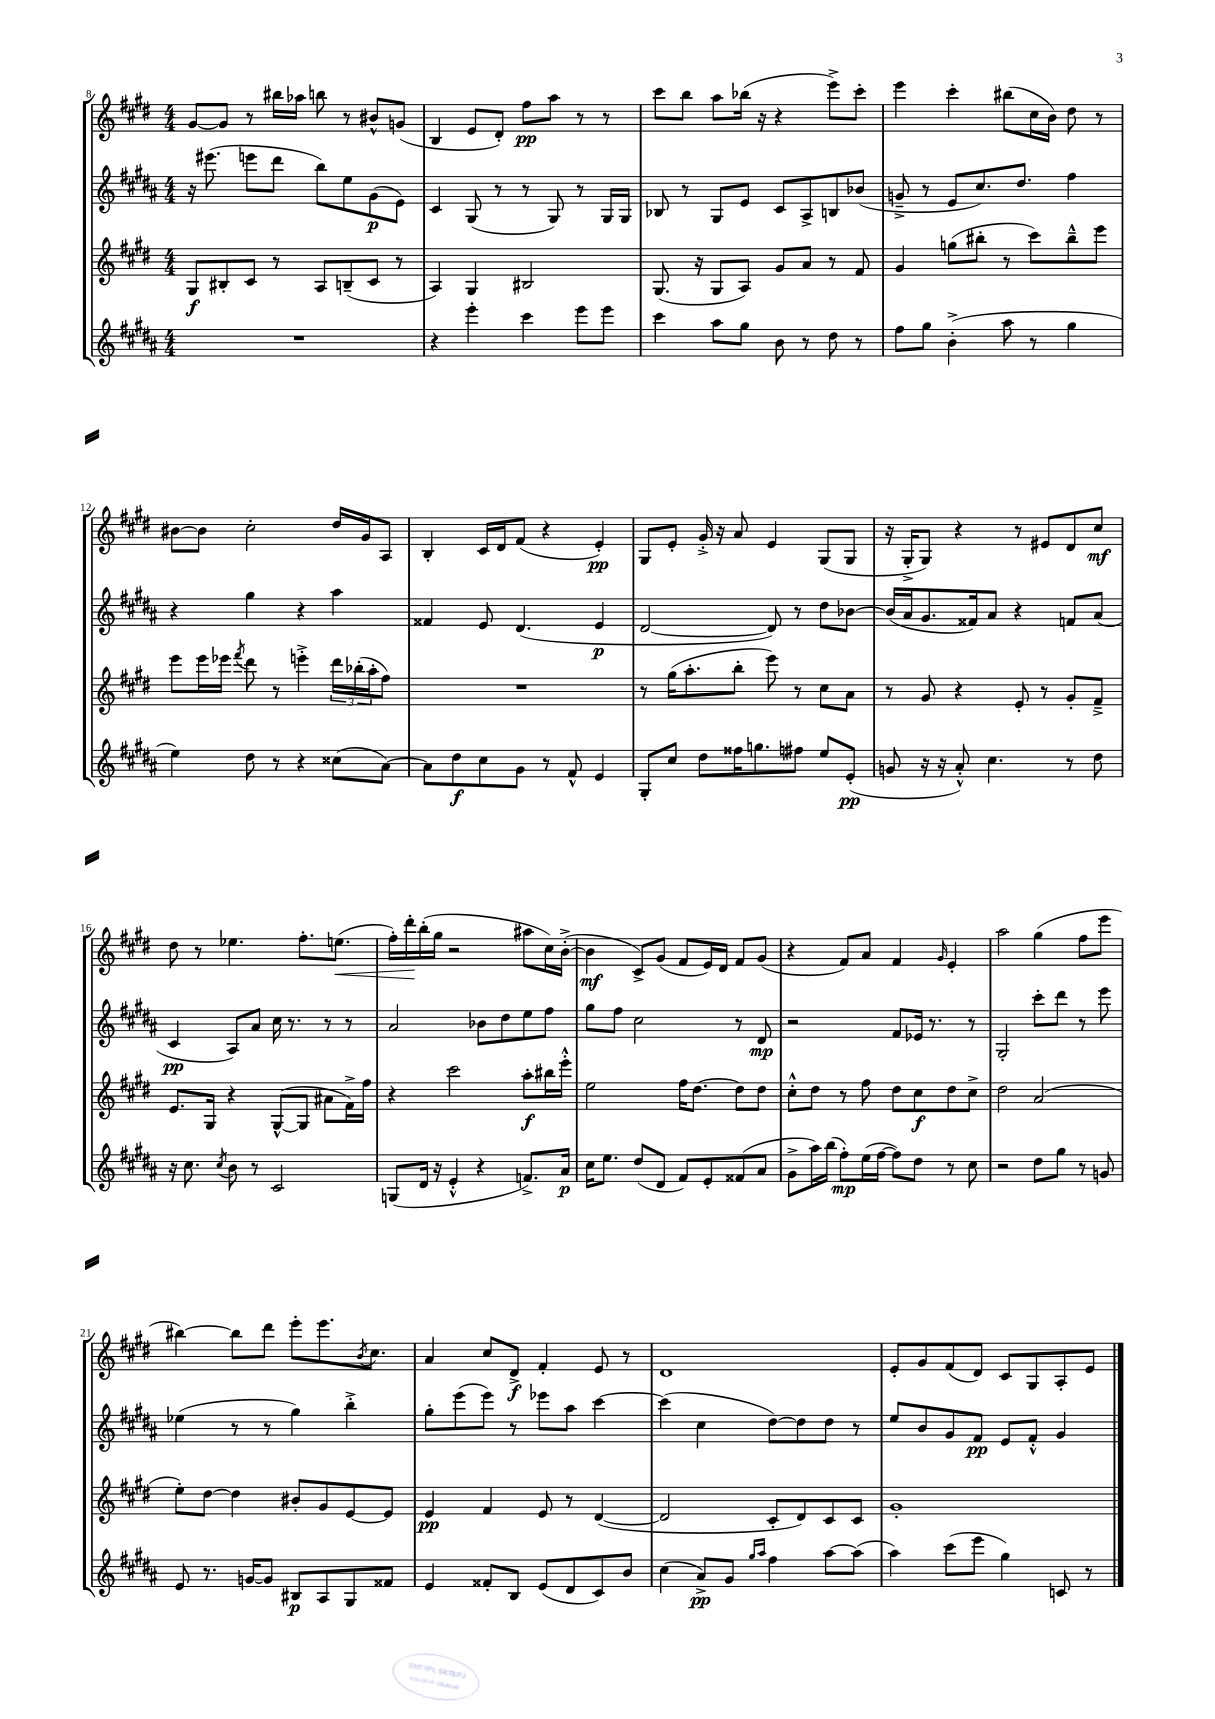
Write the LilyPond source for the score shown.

<<
\new StaffGroup <<
\new Staff = "s0" {
    \clef treble \key e \major \numericTimeSignature \time 4/4
    gis'8~ gis'8 r8 bis''16 aes''16 b''8 r8 bis'8-^ g'8( |
    b4 e'8 dis'8-.) fis''8\pp a''8 r8 r8 |
    cis'''8 b''8 a''8 bes''16( r16 r4 e'''8->) cis'''8-. |
    e'''4 cis'''4-. bis''8( cis''16 b'16) dis''8 r8 |
    bis'8~ bis'8 cis''2-. dis''16 gis'16 a8 |
    b4-. cis'16 dis'16 fis'8( r4 e'4-.\pp) |
    gis8 e'8-. gis'16-.-> r16 a'8 e'4 gis8( gis8 |
    r16 gis16-.-> gis8) r4 r8 eis'8 dis'8 cis''8\mf |
    dis''8 r8 ees''4. fis''8.-. e''8.\<( |
    fis''16-.) dis'''16-.\! b''16-.( gis''16 r2 ais''8 cis''16) b'16~-.->( |
    b'4\mf cis'8->) gis'8( fis'8 e'16) dis'16 fis'8 gis'8( |
    r4 fis'8) a'8 fis'4 \grace { gis'16 } e'4-. |
    a''2 gis''4( fis''8 e'''8 |
    bis''4~) bis''8 dis'''8 e'''8-. e'''8. \acciaccatura { b'8 } cis''8. |
    a'4 cis''8 dis'8->\f fis'4-. e'8 r8 |
    dis'1 |
    e'8-. gis'8 fis'8( dis'8) cis'8 gis8 a8-. e'8 \bar "|." |
}
\new Staff = "s1" {
    \clef treble \key b \major \numericTimeSignature \time 4/4
    r16 eis'''8.( e'''8 dis'''8 b''8) e''8 gis'8\p( e'8) |
    cis'4 gis8( r8 r8 gis8) r8 gis16 gis16 |
    bes8 r8 gis8 e'8 cis'8 ais8-> b8 bes'8( |
    g'8---> r8 e'8 cis''8.) dis''8. fis''4 |
    r4 gis''4 r4 ais''4 |
    fisis'4 e'8 dis'4.( e'4\p |
    dis'2~ dis'8) r8 dis''8 bes'8~ |
    bes'16( ais'16 gis'8. fisis'16) ais'8 r4 f'8 ais'8( |
    cis'4\pp ais8) ais'8 cis''16 r8. r8 r8 |
    ais'2 bes'8 dis''8 e''8 fis''8 |
    gis''8 fis''8 cis''2 r8 dis'8\mp |
    r2 fis'8 ees'16 r8. r8 |
    gis2-. cis'''8-. dis'''8 r8 e'''8 |
    ees''4( r8 r8 gis''4) b''4-.-> |
    gis''8-. e'''8( e'''8) r8 ees'''8 ais''8 cis'''4~ |
    cis'''4( cis''4 dis''8~) dis''8 dis''8 r8 |
    e''8 b'8 gis'8 fis'8\pp e'8 fis'8-.-^ gis'4 \bar "|." |
}
\new Staff = "s2" {
    \clef treble \key e \major \numericTimeSignature \time 4/4
    gis8\f bis8-. cis'8 r8 a8 b8--( cis'8 r8 |
    a4) gis4 bis2 |
    gis8.( r16 gis8 a8) gis'8 a'8 r8 fis'8 |
    gis'4 g''8( bis''8-. r8 cis'''8) bis''8---^ e'''8 |
    e'''8 e'''16 ees'''16 \acciaccatura { fis'''8 } dis'''8 r8 e'''4-.-> \tuplet 3/2 { dis'''16 bes''16-.( a''16-. } fis''8) |
    R1 |
    r8 gis''16( a''8.-. b''8-. e'''8) r8 cis''8 a'8 |
    r8 gis'8 r4 e'8-. r8 gis'8-. fis'8---> |
    e'8. gis16 r4 gis8~-^( gis8 ais'8 fis'16->) fis''16 |
    r4 cis'''2 a''8-.\f bis''16 e'''16-.-^ |
    e''2 fis''16 dis''8.~ dis''8 dis''8 |
    cis''8-.-^ dis''8 r8 fis''8 dis''8 cis''8\f dis''8 cis''8-> |
    dis''2 a'2( |
    e''8-.) dis''8~ dis''4 bis'8-. gis'8 e'8~ e'8 |
    e'4\pp fis'4 e'8 r8 dis'4~( |
    dis'2 cis'8-. dis'8) cis'8 cis'8 |
    gis'1-. \bar "|." |
}
\new Staff = "s3" {
    \clef treble \key b \major \numericTimeSignature \time 4/4
    R1 |
    r4 e'''4-. cis'''4 e'''8 e'''8 |
    cis'''4 ais''8 gis''8 b'8 r8 dis''8 r8 |
    fis''8 gis''8 b'4-.->( ais''8 r8 gis''4 |
    e''4) dis''8 r8 r4 cisis''8( ais'8~) |
    ais'8 dis''8\f cis''8 gis'8 r8 fis'8-^ e'4 |
    gis8-. cis''8 dis''8 fisis''16 g''8. fis''8 e''8 e'8-.\pp( |
    g'8 r16 r16 ais'8-.-^) cis''4. r8 dis''8 |
    r16 cis''8. \acciaccatura { cis''8 } b'8 r8 cis'2 |
    g8( dis'16 r16 e'4-.-^ r4 f'8.->) ais'16\p |
    cis''16 e''8. dis''8( dis'8 fis'8) e'8-. fisis'8( ais'8 |
    gis'8-> ais''16) b''16( fis''8-.\mp) e''16( fis''16~ fis''8) dis''8 r8 cis''8 |
    r2 dis''8 gis''8 r8 g'8 |
    e'8 r8. g'16~ g'8 bis8\p ais8 gis8 fisis'8 |
    e'4 fisis'8-. b8 e'8( dis'8 cis'8) b'8 |
    cis''4( ais'8->\pp) gis'8 \grace { gis''16 ais''16 } fis''4 ais''8~ ais''8( |
    ais''4) cis'''8( e'''8 gis''4) c'8 r8 \bar "|." |
}
>>
>>
\layout { \context { \Score currentBarNumber = #8 } }
